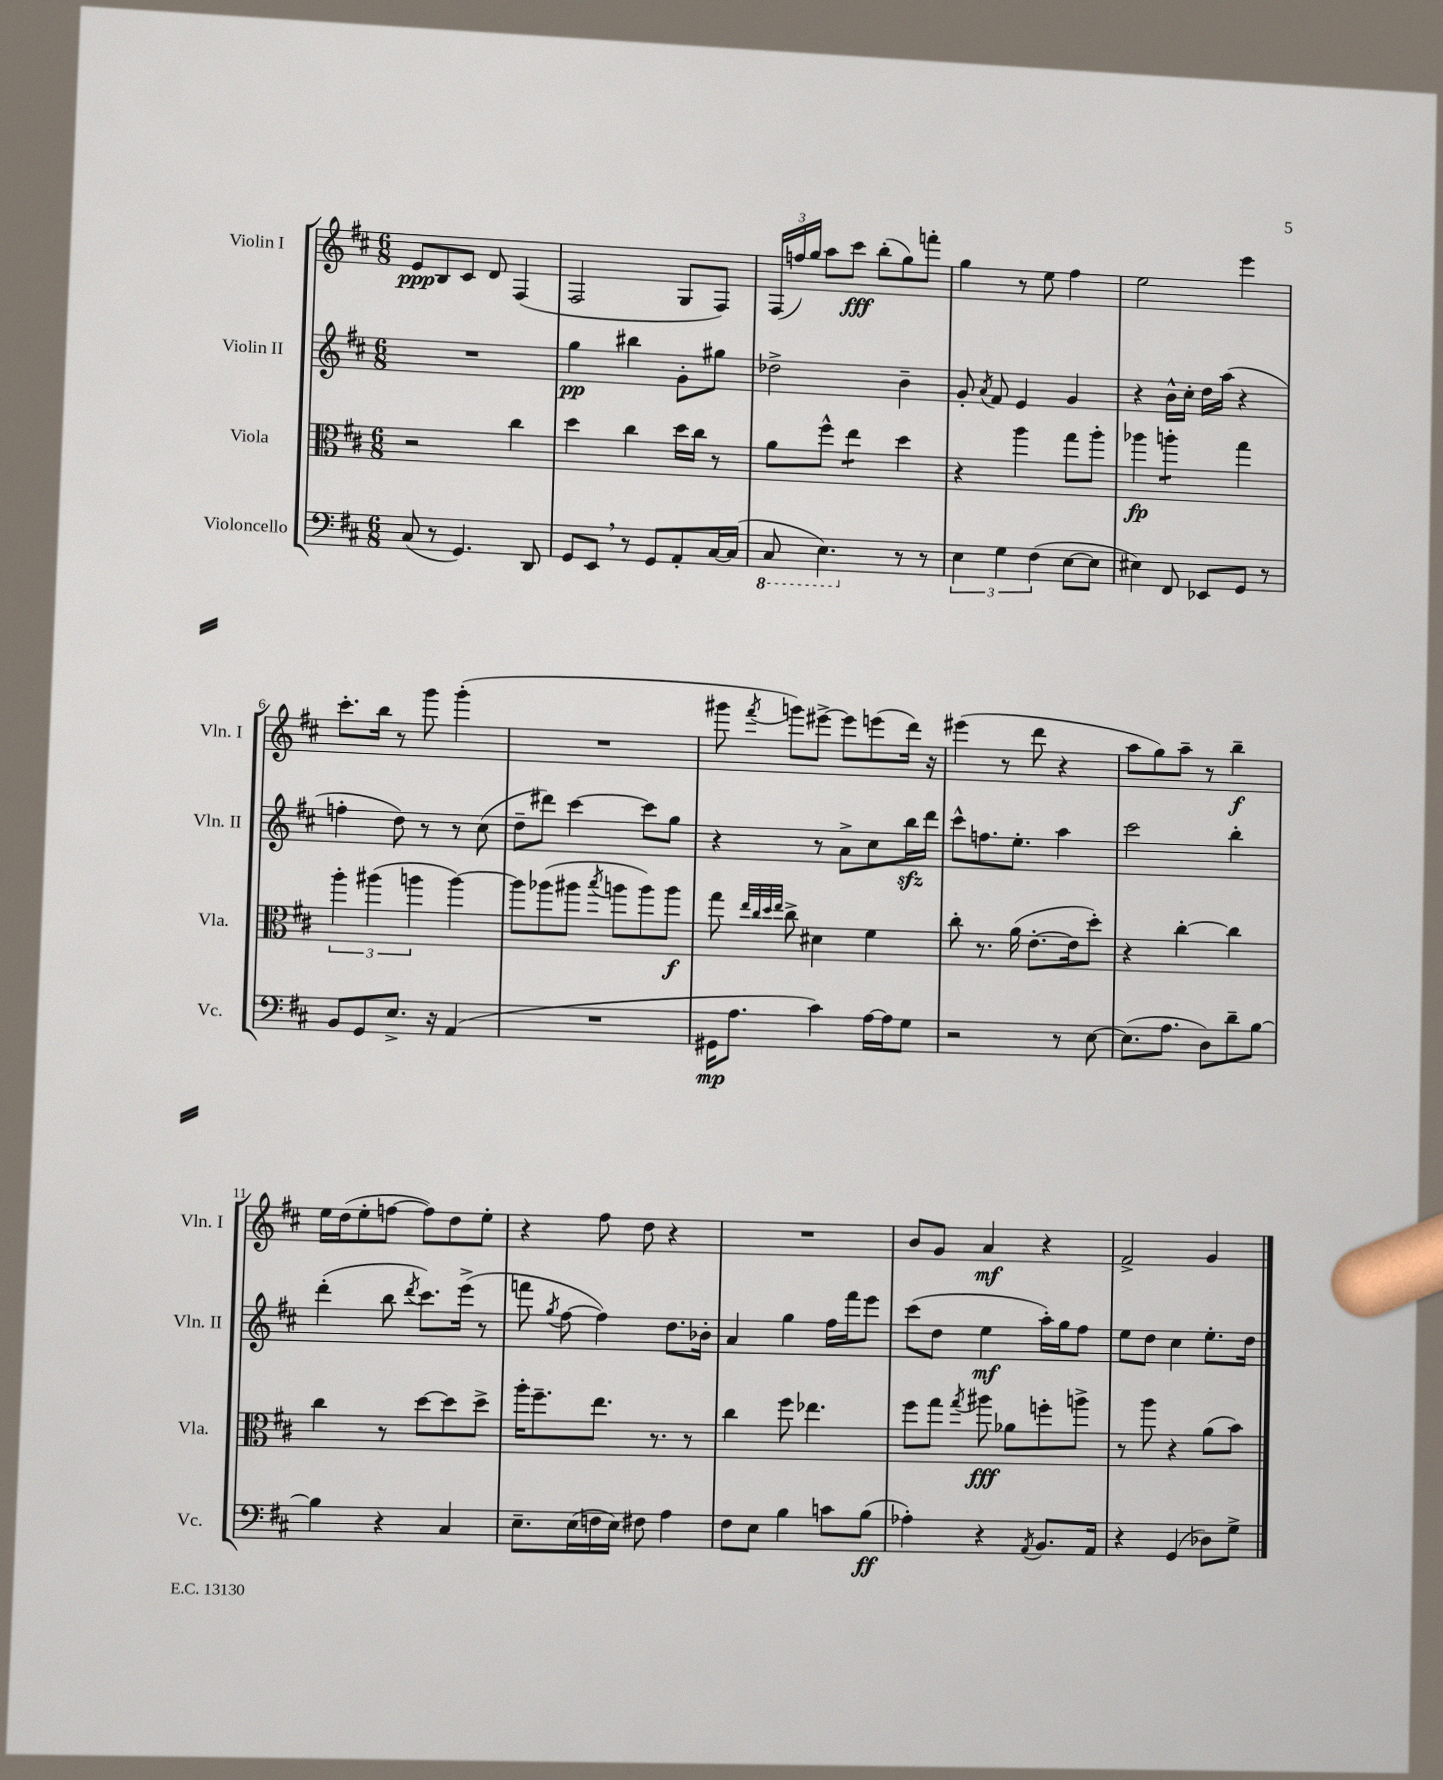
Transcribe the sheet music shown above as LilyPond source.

<<
\new StaffGroup <<
\new Staff = "s0" \with { instrumentName = "Violin I" shortInstrumentName = "Vln. I" } {
    \clef treble \key d \major \numericTimeSignature \time 6/8
    \autoBeamOff e'8[\ppp b8 cis'8] d'8 fis4( |
    fis2 g8[ fis8]) |
    \tuplet 3/2 { fis16[( f''16) g''16] } a''8[ cis'''8]\fff b''8[-.( g''8) f'''8]-. |
    g''4 r8 e''8 fis''4 |
    e''2 e'''4 |
    cis'''8.[-. b''16] r8 g'''8 g'''4-.( |
    R2. |
    gis'''8 \acciaccatura { fis'''8 } g'''8[) eis'''8]~-> eis'''8[ e'''8( d'''16]) r16 |
    eis'''4( r8 d'''8 r4 |
    a''8[ g''8) a''8]-- r8 b''4--\f |
    e''16[ d''16( e''8-. f''8]~ f''8[) d''8 e''8]-. |
    r4 fis''8 d''8 r4 |
    R2. |
    b'8[ g'8] a'4\mf r4 |
    fis'2-> g'4 \bar "|." |
}
\new Staff = "s1" \with { instrumentName = "Violin II" shortInstrumentName = "Vln. II" } {
    \clef treble \key d \major \numericTimeSignature \time 6/8
    \autoBeamOff R2. |
    g''4\pp bis''4 g'8[-. gis''8] |
    des''2-> b'4-- |
    g'8-. \acciaccatura { a'8 } fis'8 e'4 g'4 |
    r4 b'16[-^ cis''16]-. d''16[ a''16]( r4 |
    f''4-. d''8) r8 r8 cis''8( |
    d''8[-- dis'''8]) cis'''4~ cis'''8[ g''8] |
    r4 r8 a'8[-> cis''8 b''16\sfz d'''16] |
    cis'''8[-^ f''8. e''8.]-. a''4 |
    cis'''2 b''4-. |
    d'''4-.( b''8 \acciaccatura { d'''8 } cis'''8.[) e'''16]->( r8 |
    f'''8 \acciaccatura { g''8 } fis''8~ fis''4) d''8.[ bes'16]-. |
    a'4 g''4 fis''16[ fis'''16 e'''8] |
    cis'''8[( d''8] e''4\mf a''16[-.) g''16 fis''8] |
    e''8[ d''8] cis''4 e''8.[-. d''16] \bar "|." |
}
\new Staff = "s2" \with { instrumentName = "Viola" shortInstrumentName = "Vla." } {
    \clef alto \key d \major \numericTimeSignature \time 6/8
    \autoBeamOff r2 cis''4 |
    d''4 cis''4 d''16[ cis''16] r8 |
    a'8[ fis''8]-^ e''4:8 d''4 |
    r4 a''4 g''8[ a''8]-. |
    aes''4\fp a''4:8-. g''4 |
    \tuplet 3/2 { a''4-. ais''4( a''4 } a''4~) |
    a''8[ aes''8( ais''8] \acciaccatura { b''8 } a''8[ a''8) a''8]\f |
    g''8 \grace { e''32[ cis''32 d''32 e''32] } cis''8-> dis'4 fis'4 |
    cis''8-. r8. a'16( e'8.[~-. e'16 d''8]-.) |
    r4 cis''4~-. cis''4 |
    cis''4 r8 d''8[~ d''8 d''8]-> |
    a''16[-. fis''8.-- e''8.] r8. r8 |
    cis''4 fis''8 ees''4. |
    fis''8[ g''8] \acciaccatura { g''8 } ais''8\fff aes'8[ f''8-. a''8]-> |
    r8 a''8 r4 a'8[( b'8]) \bar "|." |
}
\new Staff = "s3" \with { instrumentName = "Violoncello" shortInstrumentName = "Vc." } {
    \clef bass \key d \major \numericTimeSignature \time 6/8
    \autoBeamOff cis8( r8 g,4.) d,8 |
    g,8[ e,8] \breathe r8 g,8[ a,8-. cis16~ cis16]( |
    \ottava #-1 cis,8 e,4.) \ottava #0 r8 r8 |
    \tuplet 3/2 { e4 g4 fis4( } e8[~ e8] |
    eis4) fis,8 ees,8[ g,8] r8 |
    b,8[ g,8 e8.]-> r16 a,4( |
    R2. |
    gis,16[\mp a8.] cis'4) a16[~ a16 g8] |
    r2 r8 e8~ |
    e8.[( a8.] d8[) d'8-- b8]~ |
    b4 r4 cis4 |
    e8.[-- e16( f16 e16]) fis8 a4 |
    fis8[ e8] b4 c'8[ b8]\ff( |
    aes4-.) r4 \acciaccatura { a,8 } b,8.[ a,16] |
    r4 g,4( des8[) g8]-> \bar "|." |
}
>>
>>
